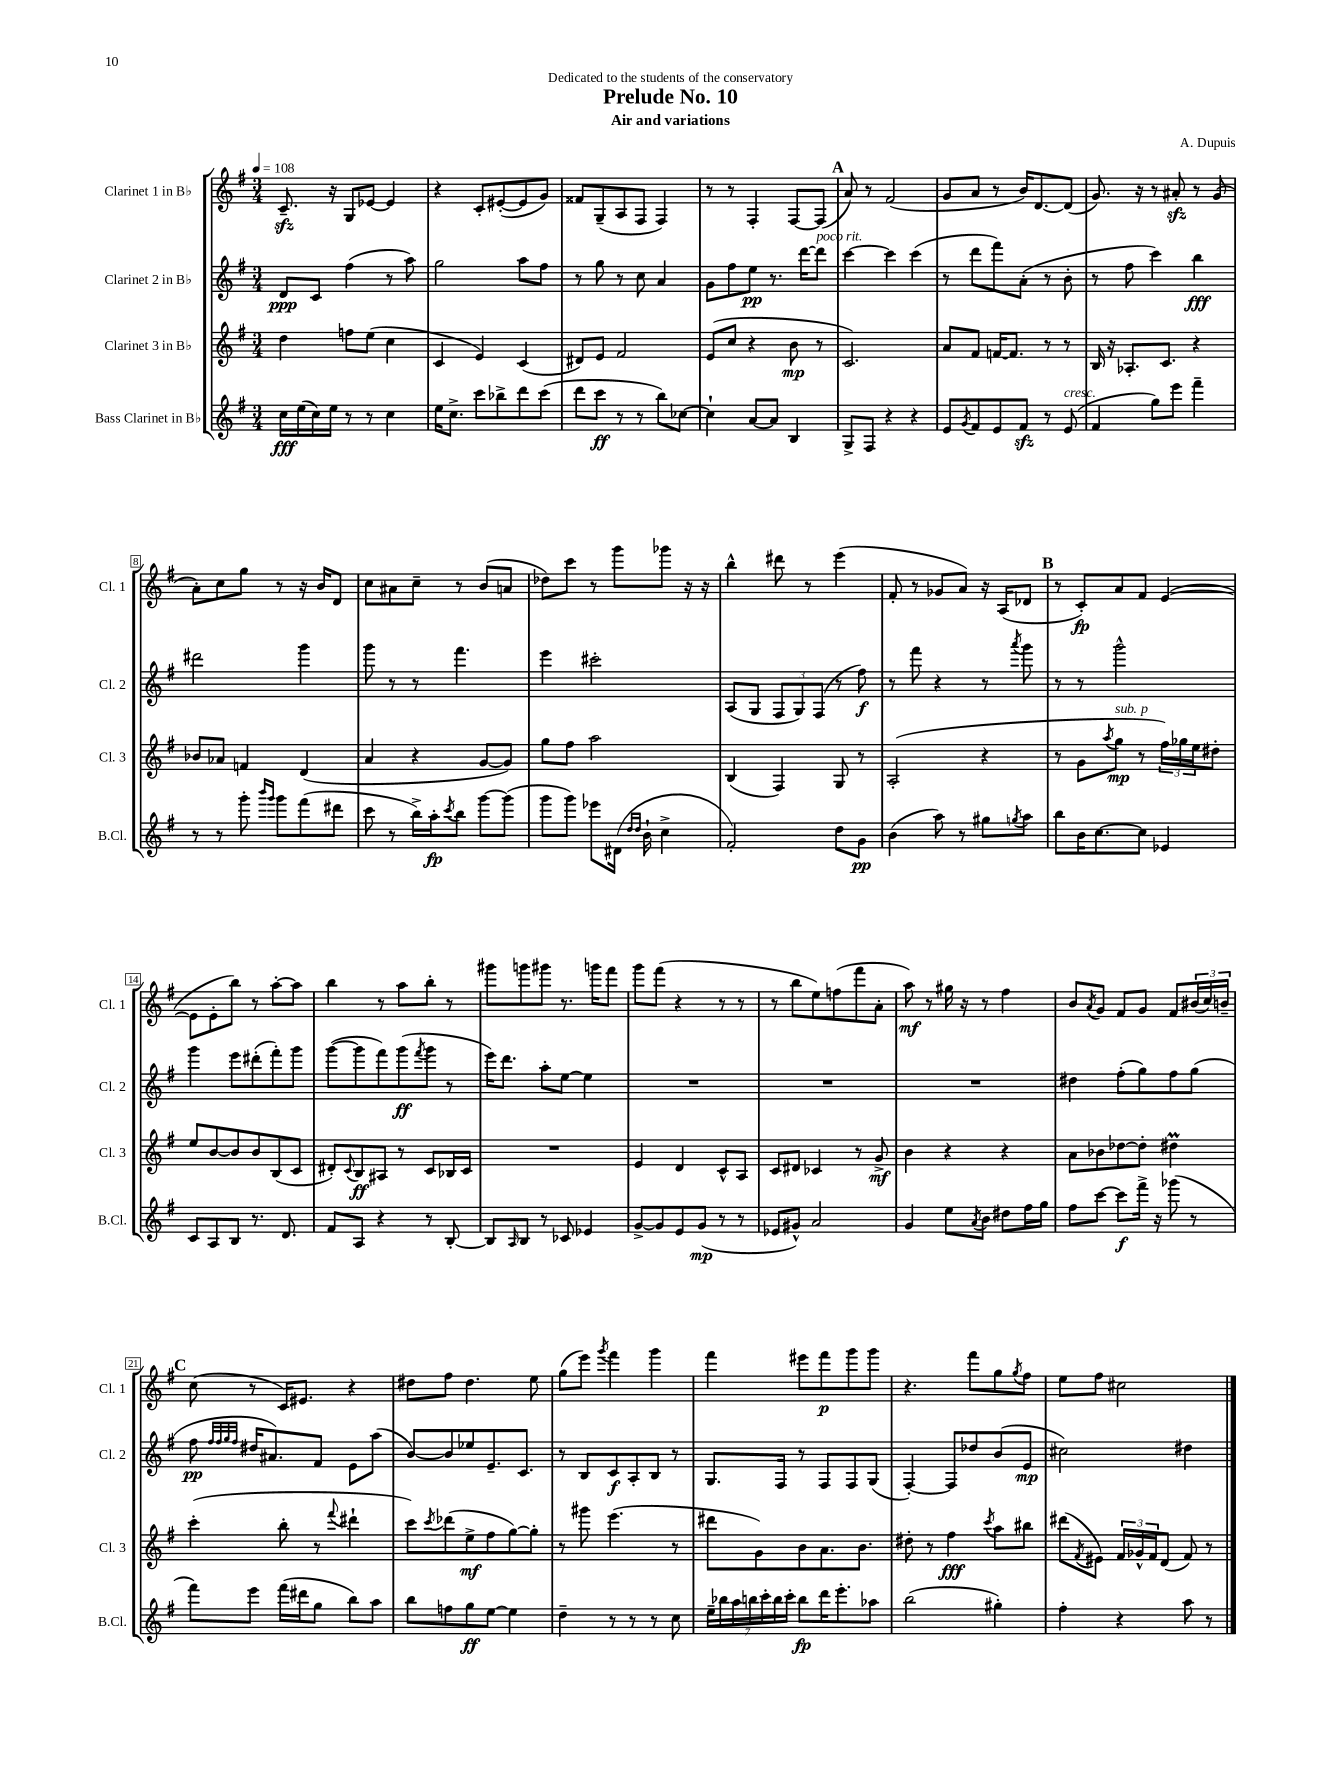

**kern	**kern	**kern	**kern
*staff4	*staff3	*staff2	*staff1
*clefG2	*clefG2	*clefG2	*clefG2
*k[f#]	*k[f#]	*k[f#]	*k[f#]
*M3/4	*M3/4	*M3/4	*M3/4
*MM108	*MM108	*MM108	*MM108
16cc\LL	4dd\	8d/L	8.c~/
(16ee\	.	.	.
16cc\)	.	8c/J	.
16ee\JJ	.	.	16r
8r	8ff\L	(4ff#\	8G/L
8r	(8ee\J	.	[8e-/J
4cc\	4cc\	8r	4e-/]
.	.	8aa\)	.
=	=	=	=
16ee\LK	4c/	2gg\	4r
8.cc^\J	.	.	.
8ccc\L	4e/)	.	8c'/L
8bb-^\	.	.	([8e#'/
8ddd\	(4c/	8aa\L	8e#/]
(8ccc\J	.	8ff#\J	8g/J)
=	=	=	=
8ddd\L	8d#/L)	8r	8f##/L
8ccc\J	8e/J	8gg\	(8G~/
8r	2f#/	8r	8A/
8r	.	8cc\	8F#/J
8bb\L)	.	4a/	4F#/)
[8cc-\J	.	.	.
=	=	=	=
4cc-`\]	(8e/L	8g\L	8r
.	8cc/J	8ff#\	8r
[8a/L	4r	8ee\J	4F#'/
8a/]J	.	8.r	.
4B/	8b\	.	[8F#/L
.	.	[16ddd\LK	.
.	8r	8ddd\]J	(8F#/]J
=	=	=	=
8G^/L	2.c/)	[4ccc\	8a/)
8F#/J	.	.	8r
4r	.	4ccc\]	(2f#/
4r	.	(4ccc\	.
=	=	=	=
8e/L	8a/L	8r	8g/L
8qg/	.	.	.
8f#/	8f#/J	8ddd\L	8a/J
8e/	[16f/LK	8fff#\)	8r
.	8.f/]J	.	.
8f#/J	.	(8a'\J	16b/LK)
.	.	.	[8.d/
8r	8r	8r	.
(8e/	8r	8b'\	(8d/]J
=	=	=	=
4f#/	16B/	8r	8.g/)
.	16r	.	.
.	8.A-'/L	8ff#\	.
.	.	.	16r
8gg\L)	.	4ccc\)	8r
.	8.c/J	.	.
8eee\J	.	.	8a#'/
4fff#~\	4r	4bb\	8r
.	.	.	(8g/
=	=	=	=
8r	8b-/L	2ddd#\	8a'\L)
8r	8a-/J	.	8cc\
8ggg'\	4f/	.	8gg\J
16qqbbb/LL	.	.	.
16qqggg/JJ	.	.	.
8ggg\L	.	.	8r
(8fff#\	(4d/	4ggg\	16r
.	.	.	16b/LK
8ddd#\J	.	.	8d/J
=	=	=	=
8ccc\	4a/	8ggg\	8cc\L
8r	.	8r	8a#\
16bb^\LL)	4r	8r	8cc~\J
16aa'\J	.	.	.
8qccc/	.	.	.
8bb\J	.	4.fff#\	8r
[8ggg\L	[8g/L	.	(8b/L
(8ggg\]J	8g/]J)	.	8a/J
=	=	=	=
8ggg\L	8gg\L	4eee\	8dd-\L)
8ggg\J)	8ff#\J	.	8ccc\J
8eee-\L	2aa\	2ccc#'\	8r
(16d#\Jk	.	.	8ggg\L
16qqdd/LL	.	.	.
16qqdd/JJ	.	.	.
16b`\	.	.	.
4cc^\	.	.	8ggg-\J
.	.	.	16r
.	.	.	16r
=	=	=	=
2f#'/)	(4B/	(8A/L	4bb^^\
.	.	8G/J	.
.	4F#/)	12F#/L	8ddd#\
.	.	12G/)	.
.	.	.	8r
.	.	(12F#/J	.
8dd\L	8G/	8r	(4eee\
8g\J	8r	8ff#\)	.
=	=	=	=
(4b\	(2A'/	8r	8f#'/
.	.	8fff#\	8r
8aa\)	.	4r	8g-/L
8r	.	.	8a/J)
8gg#\L	4r	8r	16r
.	.	.	(16A/LK
8qgg/	.	8qaaa/	.
8aa\J	.	8ggg\	8d-/J
=	=	=	=
8bb\L	8r	8r	8r
16b\K	8g\L	8r	8c'/L)
[8.cc\	.	.	.
.	8qaa/	.	.
.	8gg\J	2ggg^^\	8a/
8cc\]J	8r	.	8f#/J
4e-/	24ff#\LL)	.	([4e/
.	24gg-\	.	.
.	24ee\J	.	.
.	8dd#'\J	.	.
=	=	=	=
8c/L	8ee/L	4ggg\	8e\]L
8A/	[8b/	.	8e'\
8B/J	8b/]	8eee\L	8bb\J)
8.r	8b/	(8ddd#'\	8r
.	(8B/	8fff#'\)	[8aa'\L
8.d/	.	.	.
.	8c/J	8ggg\J	8aa\]J
=	=	=	=
8f#/L	8d#'/L)	([8ggg\L	4bb\
.	8qqc/	.	.
8A/J	8B/	8ggg\]	.
4r	8A#/J	8fff#\)	8r
.	8r	(8ggg\	8aa\L
.	.	8qfff#/	.
8r	8c/L	8ggg\J	8bb'\J
[8B'/	16B-/L	8r	8r
.	16c/JJ	.	.
=	=	=	=
8B/]L	2.r	16eee\LK)	8ggg#\L
.	.	8.ddd\J	.
16qqA/	.	.	.
8B/J	.	.	8ggg\
8r	.	8aa'\L	8ggg#\J
8c-/	.	[8ee\J	8.r
4e-/	.	4ee\]	.
.	.	.	16ggg\LK
.	.	.	8fff#\J
=	=	=	=
[8g^/L	4e/	2.r	8ggg\L
8g/]	.	.	(8fff#\J
8e/	4d/	.	4r
(8g/J	.	.	.
8r	8c^^/L	.	8r
8r	8A/J	.	8r
=	=	=	=
8e-/L	8c/L	2.r	8r
8g#^^/J)	8d#/J	.	8bb\L
2a/	4c-/	.	8ee\)
.	.	.	(8ff\
.	8r	.	8fff#\
.	8g^/	.	8a'\J
=	=	=	=
4g/	4b\	2.r	8aa\)
.	.	.	8r
8ee\L	4r	.	16gg#\
.	.	.	16r
8qa/	.	.	.
8b\J	.	.	8r
8dd#\L	4r	.	4ff#\
16ff#\L	.	.	.
16gg\JJ	.	.	.
=	=	=	=
8ff#\L	8a\L	4dd#\	8b/L
.	.	.	8qa/
[8ccc\J	8b-\	.	8g/J
8ccc\]L	[8dd-\	(8ff#'\L	8f#/L
16fff#^\Jk	8dd-'\]J	8gg\)	8g/J
16r	.	.	.
(8ggg-\	4dd#\	8ff#\	8f#/L
8r	.	(8gg\J	(24b#/L
.	.	.	24cc/)
.	.	.	24b~/JJ
=	=	=	=
8fff#\L)	(4ccc'\	8ff#\	(8cc\
.	.	32qqff#/LLL	.
.	.	32qqff#/	.
.	.	32qqgg/	.
.	.	32qqff#/JJJ	.
8eee\J	.	16dd#/LK	8r
.	.	8.a#/)	.
(16fff#\LL	8bb'\	.	16c/LK)
16ddd#\J	.	.	8.e#/J
8gg\J	8r	8f#/J	.
.	8qqfff#/	.	.
8bb\L)	4ddd#`\	8e\L	4r
8aa\J	.	(8aa\J	.
=	=	=	=
8bb\L	8ccc\L)	[8b/L)	8dd#\L
.	8qccc/	.	.
8ff\	(8ddd-\	8b/]	8ff#\J
8gg\	8ee^\	8ee-/	4.dd#\
[8ee\J	8ff#\	8.e~/	.
4ee\]	[8gg\)	.	.
.	.	8.c/J	.
.	8gg'\]J	.	8ee\
=	=	=	=
4dd~\	8r	8r	(8gg\L
.	8ggg#\	8B/L	8eee\J)
.	.	.	8qggg/
8r	(4.eee\	8c/	4fff#\
8r	.	8A'/	.
8r	.	8B/J	4ggg\
8cc\	8r	8r	.
=	=	=	=
28ee~\LL	8ddd#\L	8.G/L	4fff#\
28bb-\	.	.	.
28aa\	.	.	.
28bb\	.	.	.
.	8g\)	.	.
28ccc'\	.	.	.
28bb\	.	.	.
.	.	16F#/Jk	.
28ccc'\JJ	.	.	.
8bb\L	8b\	8r	8eee#\L
16ddd\K	8.a\	8F#/L	8fff#\
8.eee'\	.	.	.
.	.	8F#/	8ggg\
.	8.b\J	.	.
8aa-\J	.	(8G/J	8ggg\J
=	=	=	=
(2bb\	8dd#'\	[4F#'/)	4.r
.	8r	.	.
.	4ff#\	8F#/]L	.
.	.	8dd-/	8fff#\L
.	8qccc/	.	.
4gg#'\)	8aa\L	(8b/	8gg\
.	.	.	8qgg/
.	8bb#\J	8e/J	8ff#\J
=	=	=	=
4ff#'\	(8ddd#\L	2cc#\)	8ee\L
.	8qf#/	.	.
.	8e#\J)	.	8ff#\J
4r	24f#/LL	.	2cc#\
.	24g-^^/	.	.
.	24f#/J	.	.
.	(8d/J	.	.
8aa\	8f#/)	4dd#\	.
8r	8r	.	.
==	==	==	==
*-	*-	*-	*-
